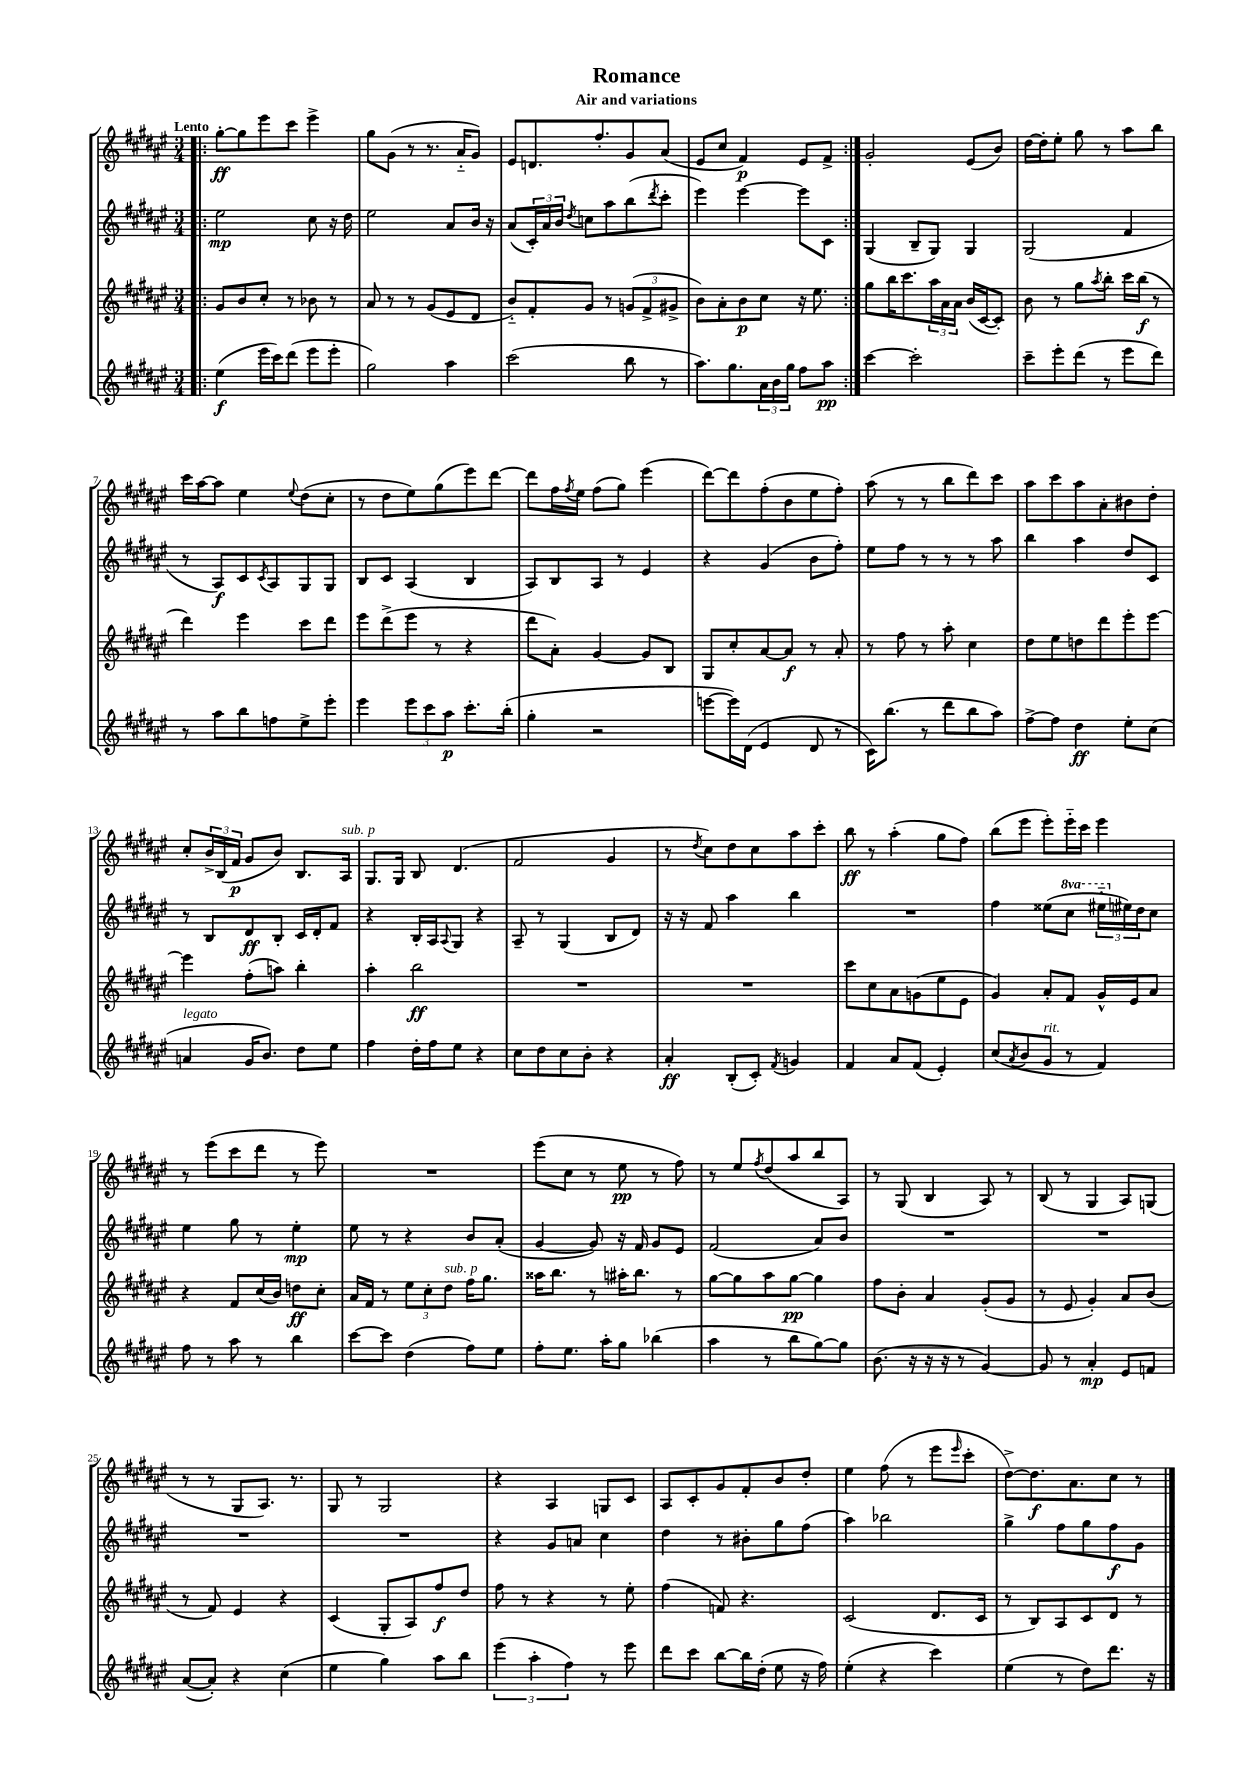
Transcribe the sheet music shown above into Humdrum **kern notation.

**kern	**kern	**kern	**kern
*staff4	*staff3	*staff2	*staff1
*clefG2	*clefG2	*clefG2	*clefG2
*k[f#c#g#d#a#e#]	*k[f#c#g#d#a#e#]	*k[f#c#g#d#a#e#]	*k[f#c#g#d#a#e#]
*M3/4	*M3/4	*M3/4	*M3/4
=!|:	=!|:	=!|:	=!|:
(4ee#	8g#	2ee#	[8gg#'
.	8b	.	8gg#]
16eee#	8cc#'	.	8eee#
16ccc#)	.	.	.
(8ddd#	8r	.	8ccc#
8eee#	8b-	8cc#	4eee#^
8eee#'	8r	16r	.
.	.	16dd#	.
=	=	=	=
2gg#)	8a#	2ee#	8gg#
.	8r	.	(8g#
.	8r	.	8r
.	(8g#	.	8.r
4aa#	8e#	8a#	.
.	.	.	16a#'~
.	8d#	16b	8g#)
.	.	16r	.
=	=	=	=
(2ccc#	8b'~)	(8a#	8e#
.	8f#'	24c#')	8.d
.	.	24a#	.
.	.	24b	.
.	.	8qdd#	.
.	8g#	8cc	.
.	.	.	8.ff#'
.	8r	8aa#	.
8bb	(12g	(8bb	8g#
.	12f#^	.	.
.	.	8qddd#	.
8r	.	8ccc#'	(8a#
.	12g#^	.	.
=	=	=	=
8.aa#)	8b)	4eee#)	8e#
.	8a#'	.	8cc#
8.gg#	.	.	.
.	8b	[4eee#	4f#)
24a#	8cc#	.	.
24b	.	.	.
24gg#	.	.	.
8ff#	16r	8eee#]	8e#
.	8.ee#	.	.
8aa#	.	8c#	8f#^
=:|!	=:|!	=:|!	=:|!
[4ccc#	8gg#	(4G#	2g#'
.	16bb	.	.
.	8.ccc#	.	.
2ccc#']	.	8B~	.
.	24aa#	8G#)	.
.	24a#	.	.
.	24a#	.	.
.	(16b	4G#	(8e#
.	[16c#	.	.
.	8c#'])	.	8b)
=	=	=	=
8ccc#~	8b	(2G#	[16dd#
.	.	.	16dd#']
8eee#'	8r	.	8ee#'
(8ddd#	8gg#	.	8gg#
.	8qaa#	.	.
8r	8bb'	.	8r
8eee#	16ccc#	4f#	8aa#
.	(16bb	.	.
8ddd#)	8r	.	8bb
=	=	=	=
8r	4ddd#)	8r	16ccc#
.	.	.	[16aa#
8aa#	.	8A#)	8aa#]
8bb	4eee#	8c#	4ee#
.	.	8qc#	.
8ff	.	8A#	.
.	.	.	8qqee#
8ee#^	8ccc#	8G#	(8dd#
8eee#'	8ddd#	8G#	8cc#'
=	=	=	=
4eee#	8eee#	8B	8r
.	(8ddd#^	8c#	8dd#
12eee#	8eee#	(4A#	8ee#)
12ccc#	.	.	.
.	8r	.	(8gg#
12aa#	.	.	.
8.ccc#'	4r	4B	8eee#)
.	.	.	[8ddd#
(16bb'	.	.	.
=	=	=	=
4gg#'	8ddd#	8A#)	8ddd#]
.	8a#')	8B	16ff#
.	.	.	8qff#
.	.	.	16ee#
2r	[4g#	8A#	(8ff#
.	.	8r	8gg#)
.	8g#]	4e#	(4eee#
.	8B	.	.
=	=	=	=
[8eee	8G#	4r	[8ddd#)
16eee])	8cc#'	.	8ddd#]
(16d#	.	.	.
4e#	[8a#	(4g#	(8ff#'
.	8a#]	.	8b
8d#	8r	8b	8ee#
8r	8a#'	8ff#')	8ff#')
=	=	=	=
16c#)	8r	8ee#	(8aa#
(8.bb	.	.	.
.	8ff#	8ff#	8r
8r	8r	8r	8r
8ddd#	8aa#'	8r	8bb
8bb	4cc#	8r	8ddd#)
8aa#)	.	8aa#	8ccc#
=	=	=	=
[8ff#^	8dd#	4bb	8aa#
8ff#]	8ee#	.	8ccc#
4dd#	8dd	4aa#	8aa#
.	8ddd#	.	8a#'
8ee#'	8eee#'	8dd#	8b#
(8cc#	[8eee#	8c#	8dd#'
=	=	=	=
4a	4eee#]	8r	8cc#'
.	.	8B	24b^
.	.	.	(24B
.	.	.	24f#
16g#	(8ff#'	8d#	8g#
8.b)	.	.	.
.	8aa)	8B'	8b)
8dd#	4bb'	16c#	8.B
.	.	16d#'	.
8ee#	.	8f#	.
.	.	.	16A#
=	=	=	=
4ff#	4aa#'	4r	8.G#
.	.	.	16G#
16dd#'	2bb	16B'	8B
16ff#	.	16A#	.
.	.	8qqA#	.
8ee#	.	8G#	(4.d#
4r	.	4r	.
=	=	=	=
8cc#	2.r	8A#~	2f#
8dd#	.	8r	.
8cc#	.	(4G#	.
8b'	.	.	.
4r	.	8B	4g#
.	.	8d#)	.
=	=	=	=
4a#'	2.r	16r	8r
.	.	16r	.
.	.	.	8qdd#
.	.	8f#	8cc#)
(8B'	.	4aa#	8dd#
8c#')	.	.	8cc#
8qf#	.	.	.
4g	.	4bb	8aa#
.	.	.	8ccc#'
=	=	=	=
4f#	8ccc#	2.r	8bb
.	8cc#	.	8r
8a#	8a#	.	(4aa#'
(8f#	(8g	.	.
4e#')	8ee#	.	8gg#
.	8e#	.	8ff#)
=	=	=	=
(8cc#	4g#)	4ff#	(8bb
8qa#	.	.	.
8b	.	.	8eee#
8g#	8a#'	(8ee##	8eee#')
8r	8f#	8ccc#	16eee#'~
.	.	.	16ccc#
4f#)	16g#^^	24eee#'~	4eee#
.	.	24ee#)	.
.	16e#	.	.
.	.	24dd#	.
.	8a#	8cc#	.
=	=	=	=
8ff#	4r	4ee#	8r
8r	.	.	(8eee#
8aa#	8f#	8gg#	8ccc#
8r	(16cc#	8r	8ddd#
.	16b)	.	.
4bb	8dd	4ee#'	8r
.	8cc#'	.	8eee#)
=	=	=	=
[8ccc#	16a#	8ee#	2.r
.	16f#	.	.
8ccc#]	8r	8r	.
(4dd#	12ee#	4r	.
.	12cc#'	.	.
.	12dd#	.	.
8ff#)	16ff#	8b	.
.	8.gg#	.	.
8ee#	.	(8a#'	.
=	=	=	=
8ff#'	16aa##	[4g#	(8eee#
.	8.bb	.	.
8.ee#	.	.	8cc#
.	8r	8g#])	8r
16aa#'	.	.	.
8gg#	16aa#'	16r	8ee#
.	8.bb	16f#	.
(4bb-	.	8g#	8r
.	8r	8e#	8ff#)
=	=	=	=
4aa#	[8gg#	(2f#	8r
.	8gg#]	.	8ee#
.	.	.	8qff#
8r	8aa#	.	(8dd#
8bb	[8gg#	.	8aa#
[8gg#)	4gg#]	8a#)	8bb
8gg#]	.	8b	8A#)
=	=	=	=
(8.b	8ff#	2.r	8r
.	8b'	.	(8G#
16r	.	.	.
16r	4a#	.	4B
16r	.	.	.
8r	.	.	.
[4g#)	(8g#'	.	8A#)
.	8g#	.	8r
=	=	=	=
8g#]	8r	2.r	(8B
8r	8e#	.	8r
4a#'	4g#')	.	4G#
8e#	8a#	.	8A#)
8f	(8b	.	(8G
=	=	=	=
([8a#	8r	2.r	8r
8a#'])	8f#)	.	8r
4r	4e#	.	8G#
.	.	.	8.A#)
(4cc#	4r	.	.
.	.	.	8.r
=	=	=	=
4ee#	(4c#	2.r	8G#
.	.	.	8r
4gg#)	8G#'	.	2G#
.	8A#)	.	.
8aa#	8ff#	.	.
8bb	8dd#	.	.
=	=	=	=
(6eee#	8ff#	4r	4r
.	8r	.	.
6aa#'	.	.	.
.	4r	8g#	4A#
6ff#)	.	.	.
.	.	8a	.
8r	8r	4cc#	8G
8eee#	8ee#'	.	8c#
=	=	=	=
8ddd#	(4ff#	4dd#	8A#
8ccc#	.	.	8c#'
[8bb	8f)	8r	8g#
16bb]	4.r	8b#'	8f#'
(16dd#'	.	.	.
8ee#	.	8gg#	8b
16r	.	(8ff#	8dd#'
16ff#)	.	.	.
=	=	=	=
(4ee#'	(2c#	4aa#)	4ee#
4r	.	2bb-	(8ff#
.	.	.	8r
4ccc#)	8.d#	.	8eee#
.	.	.	16qqeee#
.	.	.	8ccc#'
.	16c#	.	.
=	=	=	=
(4ee#	8r	4gg#^	[8dd#^)
.	8B)	.	8.dd#]
8r	8A#	8ff#	.
.	.	.	8.a#
8dd#)	8c#	8gg#	.
8.ddd#	8d#	8ff#	8cc#
.	8r	8g#	8r
16r	.	.	.
==	==	==	==
*-	*-	*-	*-
